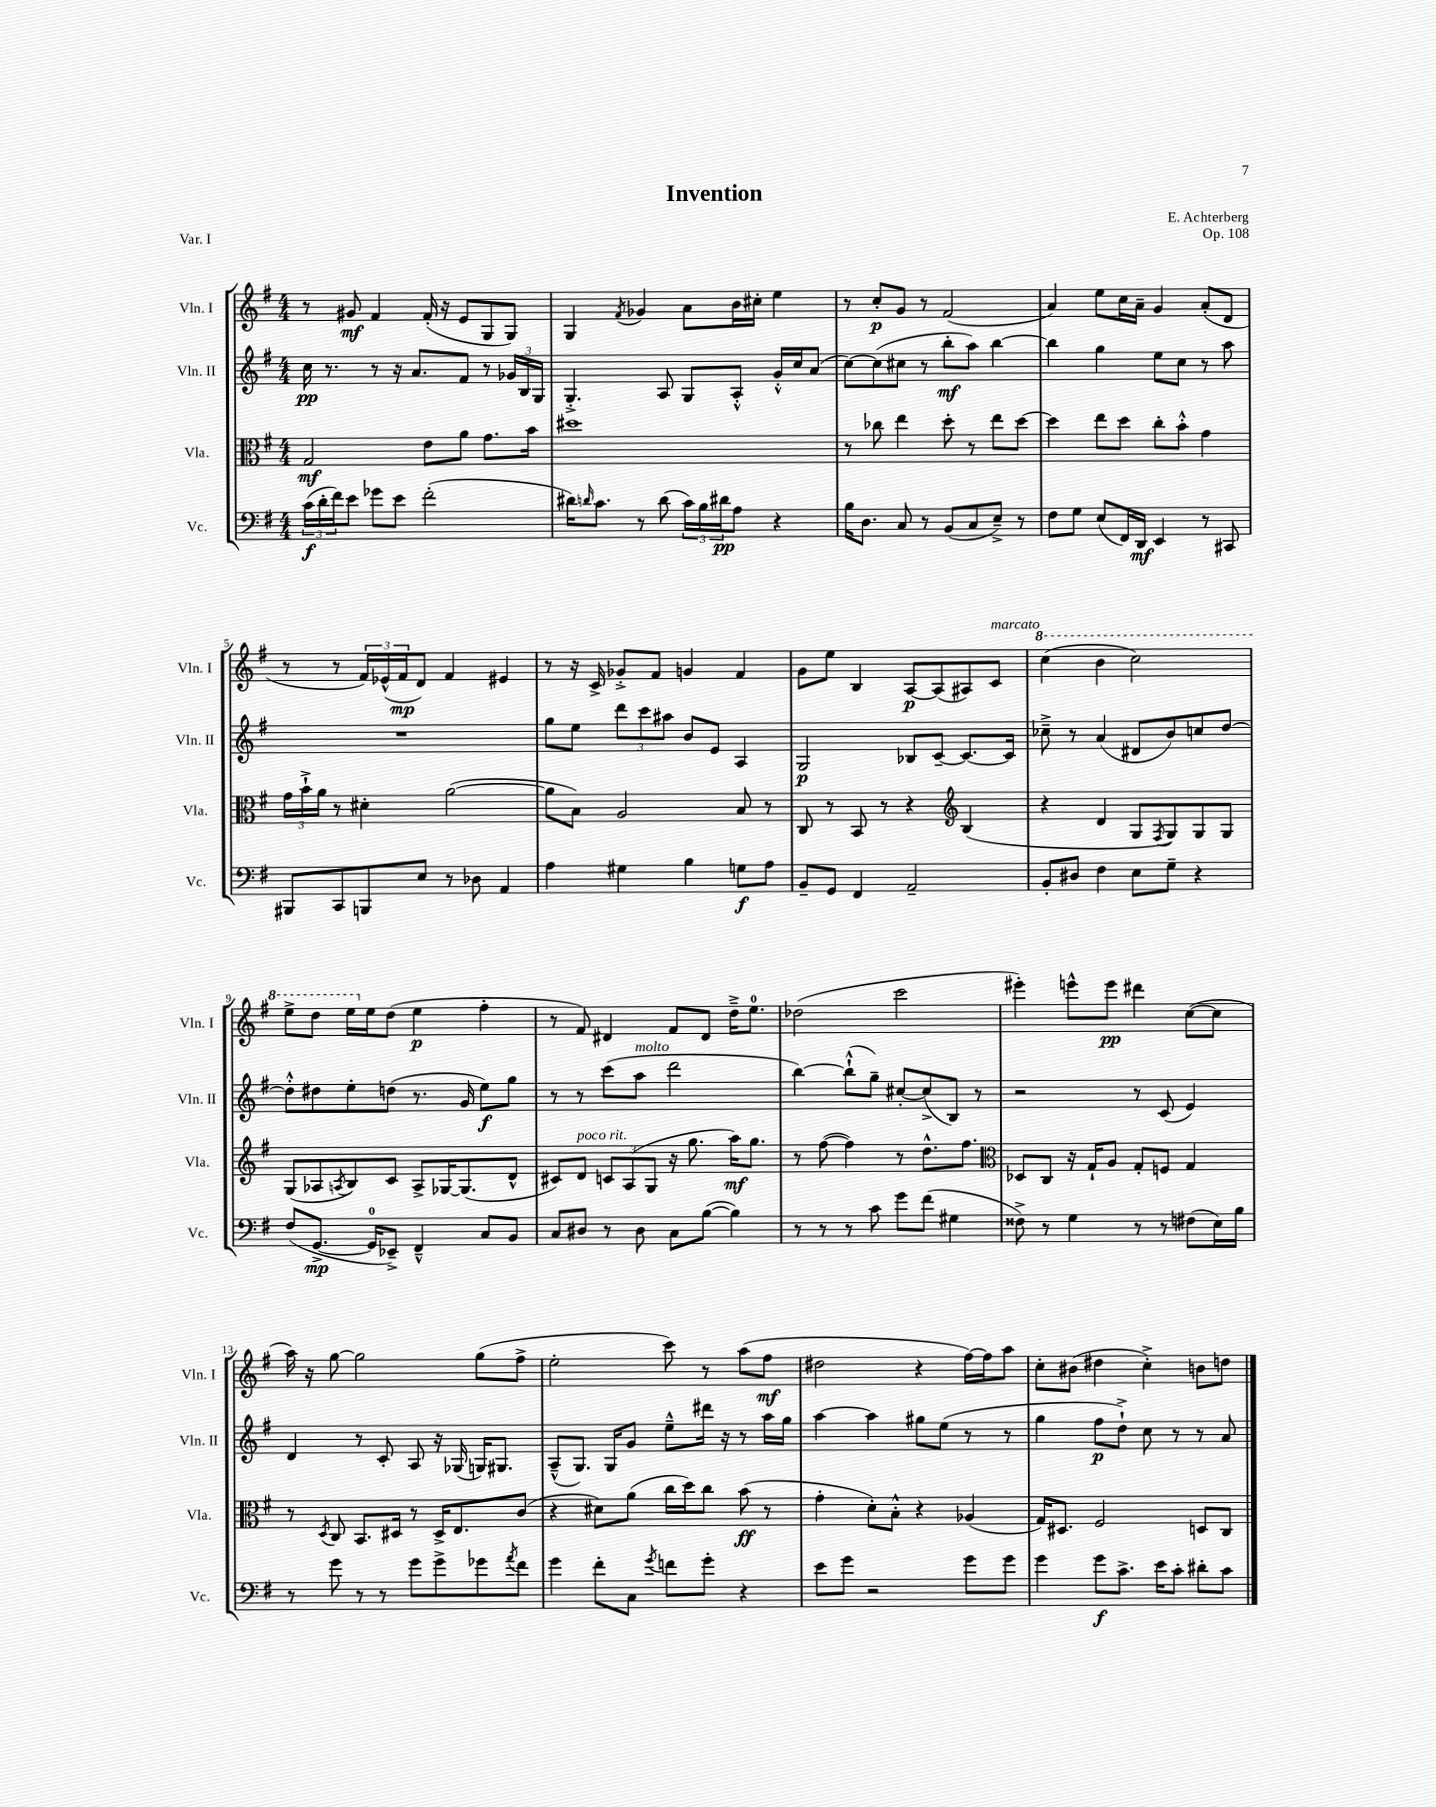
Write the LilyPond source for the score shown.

\header { title = "Invention" composer = "E. Achterberg" opus = "Op. 108" piece = "Var. I" }
<<
\new StaffGroup <<
\new Staff = "s0" \with { instrumentName = "Vln. I" shortInstrumentName = "Vln. I" } {
    \clef treble \key g \major \numericTimeSignature \time 4/4
    r8 gis'8\mf fis'4 fis'16-.( r16 e'8 g8 g8) |
    g4 \acciaccatura { fis'8 } ges'4 a'8 b'16 cis''16-. e''4 |
    r8 c''8-.\p g'8 r8 fis'2( |
    a'4) e''8 c''16 a'16-- g'4 a'8-.( d'8 |
    r8 r8 \tuplet 3/2 { fis'16) ees'16-^( fis'16\mp } d'8) fis'4 eis'4 |
    r8 r16 c'16-> ges'8-.-> fis'8 g'4 fis'4 |
    g'8 e''8 b4 a8~\p a8( ais8) c'8^\markup { \italic "marcato" } |
    \ottava #1 c'''4( b''4 c'''2) |
    e'''8-> d'''8 e'''16 \ottava #0 e''16 d''8( e''4\p fis''4-. |
    r8 fis'8) dis'4 fis'8 dis'8 d''16---> e''8.-0 |
    des''2( c'''2 |
    eis'''4-.) e'''8-^ e'''8\pp dis'''4 c''8~( c''8 |
    a''16) r16 g''8~ g''2 g''8( fis''8-> |
    e''2-. c'''8) r8 a''8( fis''8\mf |
    dis''2 r4 fis''16~) fis''16 a''8 |
    c''8-. bis'8( dis''4 c''4-.->) b'8 d''8 \bar "|." |
}
\new Staff = "s1" \with { instrumentName = "Vln. II" shortInstrumentName = "Vln. II" } {
    \clef treble \key g \major \numericTimeSignature \time 4/4
    c''16\pp r8. r8 r16 a'8. fis'8 r8 \tuplet 3/2 { ges'16 b16 g16 } |
    g4.-.-> a8 g8 a8-.-^ g'16-.-^ c''16 a'8( |
    c''8~) c''8( cis''8 r8 b''8-.\mf a''8) b''4~ |
    b''4 g''4 e''8 c''8 r8 a''8 |
    R1 |
    g''8 e''8 \tuplet 3/2 { d'''8 c'''8 ais''8 } b'8 e'8 a4 |
    g2\p bes8 c'8~-- c'8.~ c'16 |
    ces''8---> r8 a'4( dis'8 b'8) c''8 d''8~ |
    d''8-.-^ dis''8 e''8-. d''8( r8. g'16 e''8\f) g''8 |
    r8 r8 c'''8( a''8^\markup { \italic "molto" } d'''2 |
    b''4~) b''8-!-^( g''8--) cis''8~-. cis''8->( b8) r8 |
    r2 r8 c'8( e'4) |
    d'4 r8 c'8-. a8 r16 ges16( g16) gis8. |
    a8---^( g8.) g16 g'8 e''8---^ dis'''16 r16 r8 a''16 g''16 |
    a''4~ a''4 gis''8 e''8( r8 r8 |
    g''4 fis''8\p d''8-!->) c''8 r8 r8 a'8 \bar "|." |
}
\new Staff = "s2" \with { instrumentName = "Vla." shortInstrumentName = "Vla." } {
    \clef alto \key g \major \numericTimeSignature \time 4/4
    g2\mf e'8 a'8 g'8. b'16 |
    dis''1 |
    r8 ces''8 e''4 d''8-. r8 e''8 d''8~ |
    d''4 e''8 d''8 c''8-. b'8-.-^ g'4 |
    \tuplet 3/2 { g'16 b'16-!-> a'16 } r8 dis'4-. a'2~( |
    a'8 b8) a2 b8 r8 |
    c8 r8 b,8 r8 r4 \clef treble b4( |
    r4 d'4 g8 \acciaccatura { fis8 } g8) g8 g8 |
    g8( aes8 \acciaccatura { a8 } b8) c'8 a8-> ges16~ ges8.( d'8-^ |
    cis'8) d'8^\markup { \italic "poco rit." } \tuplet 3/2 { c'8 a8( g8 } r16 g''8. a''16\mf) g''8. |
    r8 fis''8~( fis''4) r8 d''8.-^ fis''8. |
    \clef alto des8 c8 r16 g16-! a8 g8-. f8 g4 |
    r8 \acciaccatura { d8 } c8 b,8. dis16 r8 dis16-> e8. c'8( |
    r4 dis'8) a'8( c''16 d''16) c''8 b'8\ff( r8 |
    g'4-. d'8-.) b8-.-^ r4 aes4( |
    g16) dis8. fis2 d8 c8 \bar "|." |
}
\new Staff = "s3" \with { instrumentName = "Vc." shortInstrumentName = "Vc." } {
    \clef bass \key g \major \numericTimeSignature \time 4/4
    \tuplet 3/2 { c'16\f( d'16-. fis'16) } e'8 ges'8 e'8 fis'2-.( |
    dis'16) \grace { d'16 } c'8. r8 d'8( \tuplet 3/2 { c'16) b16 dis'16\pp } a8 r4 |
    b16 d8. c8 r8 b,8( c8 e8--->) r8 |
    fis8 g8 e8( fis,16) d,16\mf e,4 r8 cis,8 |
    bis,,8 c,8 b,,8 e8 r8 des8 a,4 |
    a4 gis4 b4 g8\f a8 |
    b,8-- g,8 fis,4 a,2-- |
    b,8-. dis8 fis4 e8 g8-- r4 |
    fis8( g,8.~->\mp g,16-0 ees,8--->) fis,4---^ c8 b,8 |
    c8 dis8 r8 dis8 c8 b8~( b4) |
    r8 r8 r8 c'8 g'8 fis'8( gis4 |
    fisis8->) r8 g4 r8 r8 fis8( e16) b16 |
    r8 g'8 r8 r8 g'8 g'8-> ges'8 \acciaccatura { a'8 } fis'8 |
    g'4 fis'8-. c8 \acciaccatura { g'8 } f'8 g'8-. r4 |
    e'8 g'8 r2 g'8 g'8 |
    g'4 g'8\f c'8.-> e'16 c'8-. dis'8-. c'8 \bar "|." |
}
>>
>>
